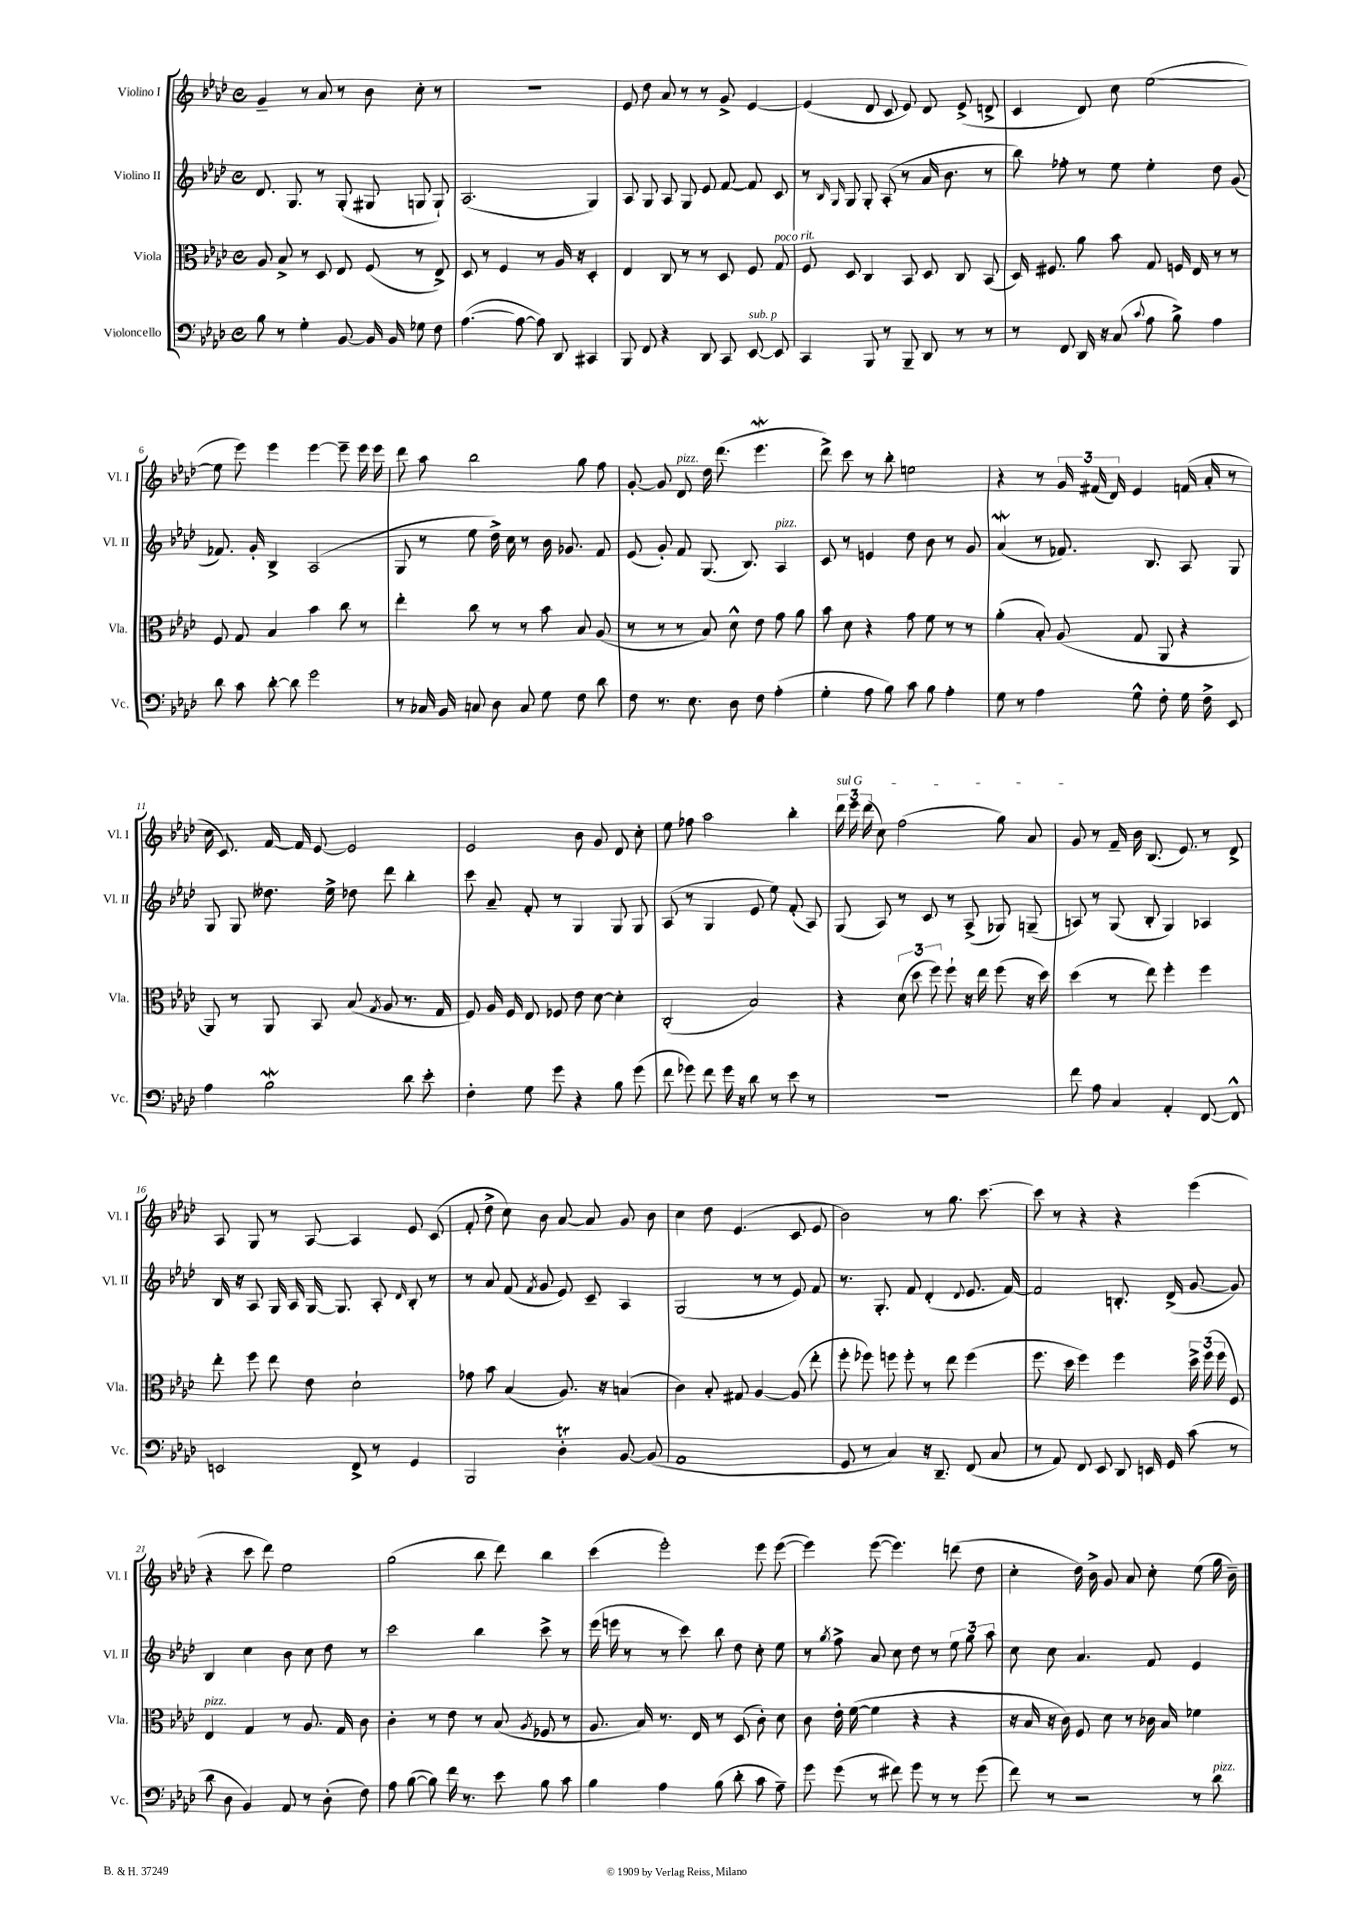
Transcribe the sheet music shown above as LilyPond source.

<<
\new StaffGroup <<
\new Staff = "s0" \with { instrumentName = "Violino I" shortInstrumentName = "Vl. I" } {
    \clef treble \key aes \major \defaultTimeSignature \time 4/4
    \autoBeamOff g'4-- r8 aes'8 r8 bes'8 c''8-. r8 |
    R1 |
    ees'8 des''8 aes'8 r8 r8 g'8-> ees'4~ |
    ees'4( des'8 c'8 ees'8) des'8 ees'8->( d'8-> |
    c'4 des'8) c''8 ees''2~( |
    ees''8 ees'''8) ees'''4 ees'''4~ ees'''8-- ees'''16 ees'''16 |
    des'''8 aes''8 bes''2 g''8 f''8 |
    g'8~-. g'8 des'8^\markup { \italic "pizz." } des''16 des'''8.( ees'''4.\mordent |
    des'''8->) c'''8 r8 bes''8-. e''2 |
    r4 r8 \tuplet 3/2 { g'16 fis'16( des'16) } ees'4 f'16( aes'16-. r8 |
    c''16 c'8.) f'16~ f'16 ees'8~ ees'2 |
    ees'2 bes'8 g'8 des'8 c''8-. |
    ees''8 fes''8 aes''2 bes''4-. |
    \tuplet 3/2 { \once \override TextSpanner.bound-details.left.text = \markup { \italic "sul G" } des'''16\startTextSpan ees'''16 des'''16( } c''8) f''2( g''8) aes'8 |
    g'8\stopTextSpan r8 f'16-- bes'16 bes8.( ees'8.) r8 des'8-> |
    aes8 g8 r8 aes8~ aes4 ees'8 c'8( |
    f'8-. des''8-> c''8) bes'8 aes'8~ aes'8 g'8 bes'8 |
    c''4 des''8 ees'4.( c'8 ees'8 |
    bes'2) r8 g''8. c'''8.~ |
    c'''8 r8 r4 r4 ees'''4( |
    r4 c'''8 des'''8) ees''2 |
    g''2( bes''8 des'''8) bes''4 |
    c'''4( ees'''2-.) ees'''8 ees'''8~( |
    ees'''4) ees'''8~( ees'''4.) d'''8( des''8 |
    c''4-. des''16) bes'16-> g'8 aes'8 c''8-. ees''8( g''16 bes'16--) \bar "|." |
}
\new Staff = "s1" \with { instrumentName = "Violino II" shortInstrumentName = "Vl. II" } {
    \clef treble \key aes \major \defaultTimeSignature \time 4/4
    \autoBeamOff des'8. g8. r8 g8-.( gis8 g8 g8-!) |
    aes2.( g4) |
    aes8 g8 aes8 g8 ees'8 f'8~ f'8 c'8 |
    r8 \grace { bes16 g16 } g8 g8-. aes8-.( r8 aes'16 bes'8. r8 |
    bes''8) fes''8-. r8 ees''8 ees''4-. des''8 g'8( |
    fes'8.) g'16-. bes4-> aes2( |
    g8 r8 ees''8 des''16->) c''16 r8 bes'16 ges'8. f'8 |
    ees'8( g'8-.) f'8 g8.( bes8.) aes4^\markup { \italic "pizz." } |
    c'8 r8 e'4 des''8 bes'8 r8 g'8 |
    aes'4\mordent( r8 fes'8.) bes8. aes8 g8 |
    g8 g8 deses''8. ees''16-> des''8 des'''8 bes''4-. |
    c'''8 aes'8-- f'8-. r8 g4 g8 g8 |
    aes8( r8 g4 ees'8 ees''8) f'8-.( aes8) |
    g8( aes8) r8 c'8 r8 aes8->( ges8) g8--( |
    a8) r8 g8( bes8-. g4) aes4 |
    bes16 r16 aes8 g16 aes16 g16~ g8. aes8-. \grace { des'16 } bes8-. r8 |
    r8 aes'8 f'8( \acciaccatura { f'8 } g'8 ees'8) c'8-- aes4 |
    g2( r8 r8 ees'8) f'8 |
    r8. g8.-. f'8 des'4-.( \appoggiatura { des'8 } ees'8. f'16~) |
    f'2 b8.-. des'16->( g'8~ g'8) |
    bes4 c''4 bes'8 c''8 des''8 r8 |
    c'''2 bes''4 c'''8-> r8 |
    ees'''16( e'''16 r8 r8 c'''8) bes''8 des''8 c''8-. ees''8 |
    r8 \acciaccatura { g''8 } f''8-> aes'8 c''8 des''8 r8 \tuplet 3/2 { ees''8 g''8 aes''8 } |
    c''8 c''8 aes'4. f'8 ees'4 \bar "|." |
}
\new Staff = "s2" \with { instrumentName = "Viola" shortInstrumentName = "Vla." } {
    \clef alto \key aes \major \defaultTimeSignature \time 4/4
    \autoBeamOff aes8 bes8-> r8 des8 ees8 f8( r8 ees8->) |
    des8 r8 f4 r8 aes16 r16 des4-. |
    ees4 c8 r8 r8 des8 f8 g8^\markup { \italic "poco rit." } |
    f8 des8 c4 bes,8 des8 c8 bes,8( |
    des16) fis8. aes'8 bes'8 g8 f16 ees16 r8 r8 |
    f8 g8 bes4 bes'4 c''8 r8 |
    ees''4-. c''8 r8 r8 bes'8 bes8 aes8( |
    r8 r8 r8 bes8) des'8-^ ees'8 g'8 aes'8 |
    bes'8 des'8 r4 g'8 f'8 r8 r8 |
    aes'4-.( bes8-.) aes8( g8 aes,8 r4 |
    aes,8) r8 aes,8 bes,8 bes8( \acciaccatura { g8 } aes8 r8. g16 |
    f8) aes16 f16 ees8 fes8 ees'8 des'8~ des'4-. |
    c2-.( bes2) |
    r4 \tuplet 3/2 { des'8( des''8 f''8) } f''8-! r16 ees''16 f''8( r16 des''16) |
    des''4( r8 ees''8) f''4-. f''4 |
    ees''8-. f''8 ees''8 ees'8 des'2-! |
    ges'8 bes'8 bes4( aes8.) r16 b4( |
    c'4) bes8-. gis8 aes4~ aes8( ees''8-. |
    f''8-. fes''8) f''8 f''8-. r8 ees''8 f''4( |
    f''8. des''16 f''4) f''4 \tuplet 3/2 { des''16-> f''16( f''16 } f8) |
    ees4^\markup { \italic "pizz." } g4 r8 aes8. g16 c'8 |
    c'4-. r8 ees'8 r8 bes8( \acciaccatura { aes8 } fes8 r8 |
    aes8. bes16) r8. ees16 r8 des8( c'8-.) des'8 |
    c'8 ees'16-. f'16~( f'4 r4 r4 |
    r16 bes16 r16 c'16) f8 des'8 r8 ces'16 bes16 fes'4 \bar "|." |
}
\new Staff = "s3" \with { instrumentName = "Violoncello" shortInstrumentName = "Vc." } {
    \clef bass \key aes \major \defaultTimeSignature \time 4/4
    \autoBeamOff bes8 r8 g4-. bes,8~ bes,16 bes,16 ges8 f8 |
    aes4.~( aes8~ aes8) des,8 cis,4 |
    bes,,8 f,8 r4 des,8 c,8 ees,8~^\markup { \italic "sub. p" } ees,8 |
    c,4 bes,,8 r8 bes,,8-- des,8 r8 r8 |
    r8 f,8 des,16 r16 c8( \appoggiatura { c'8 } aes8 bes8->) aes4 |
    des'8 c'8 des'8~-. des'8 g'2 |
    r8 ces16 bes,16 c8 des8 c8 g8 f8 des'8 |
    f8 r8. ees8. des8 f8 aes4-.( |
    g4-. aes8 bes8) c'8 bes8 aes4-. |
    g8 r8 aes4 g8-^ f8-. g16 f16-> ees,8 |
    aes4 bes2\mordent des'8 ees'8-. |
    f4-. g8 g'8 r4 bes8 g'8( |
    f'8 ges'8) f'8 ges'16 r16 des'8 r8 ees'8 r8 |
    r1 |
    f'8 aes8 c4 aes,4-. f,8~ f,8-^ |
    e,2 f,8-> r8 g,4 |
    bes,,2 des4-.\trill bes,8~ bes,8( |
    aes,1 |
    g,8 r8 c4) r16 des,8.-- f,8( c8 |
    r8 aes,8) f,8 ees,8 des,8 e,16 g,16 c'8( r8 |
    des'8 des8 bes,4) aes,8 r8 des8-.( f8) |
    aes8 bes8~( bes8) f'16 r8. ees'8 bes8 c'8 |
    bes4 aes4 bes8( des'8-. c'8 aes8--) |
    g'8 g'8( r8 fis'8) g'8 r8 r8 g'8( |
    f'8) r8 r2 r8 des'8^\markup { \italic "pizz." } \bar "|." |
}
>>
>>
